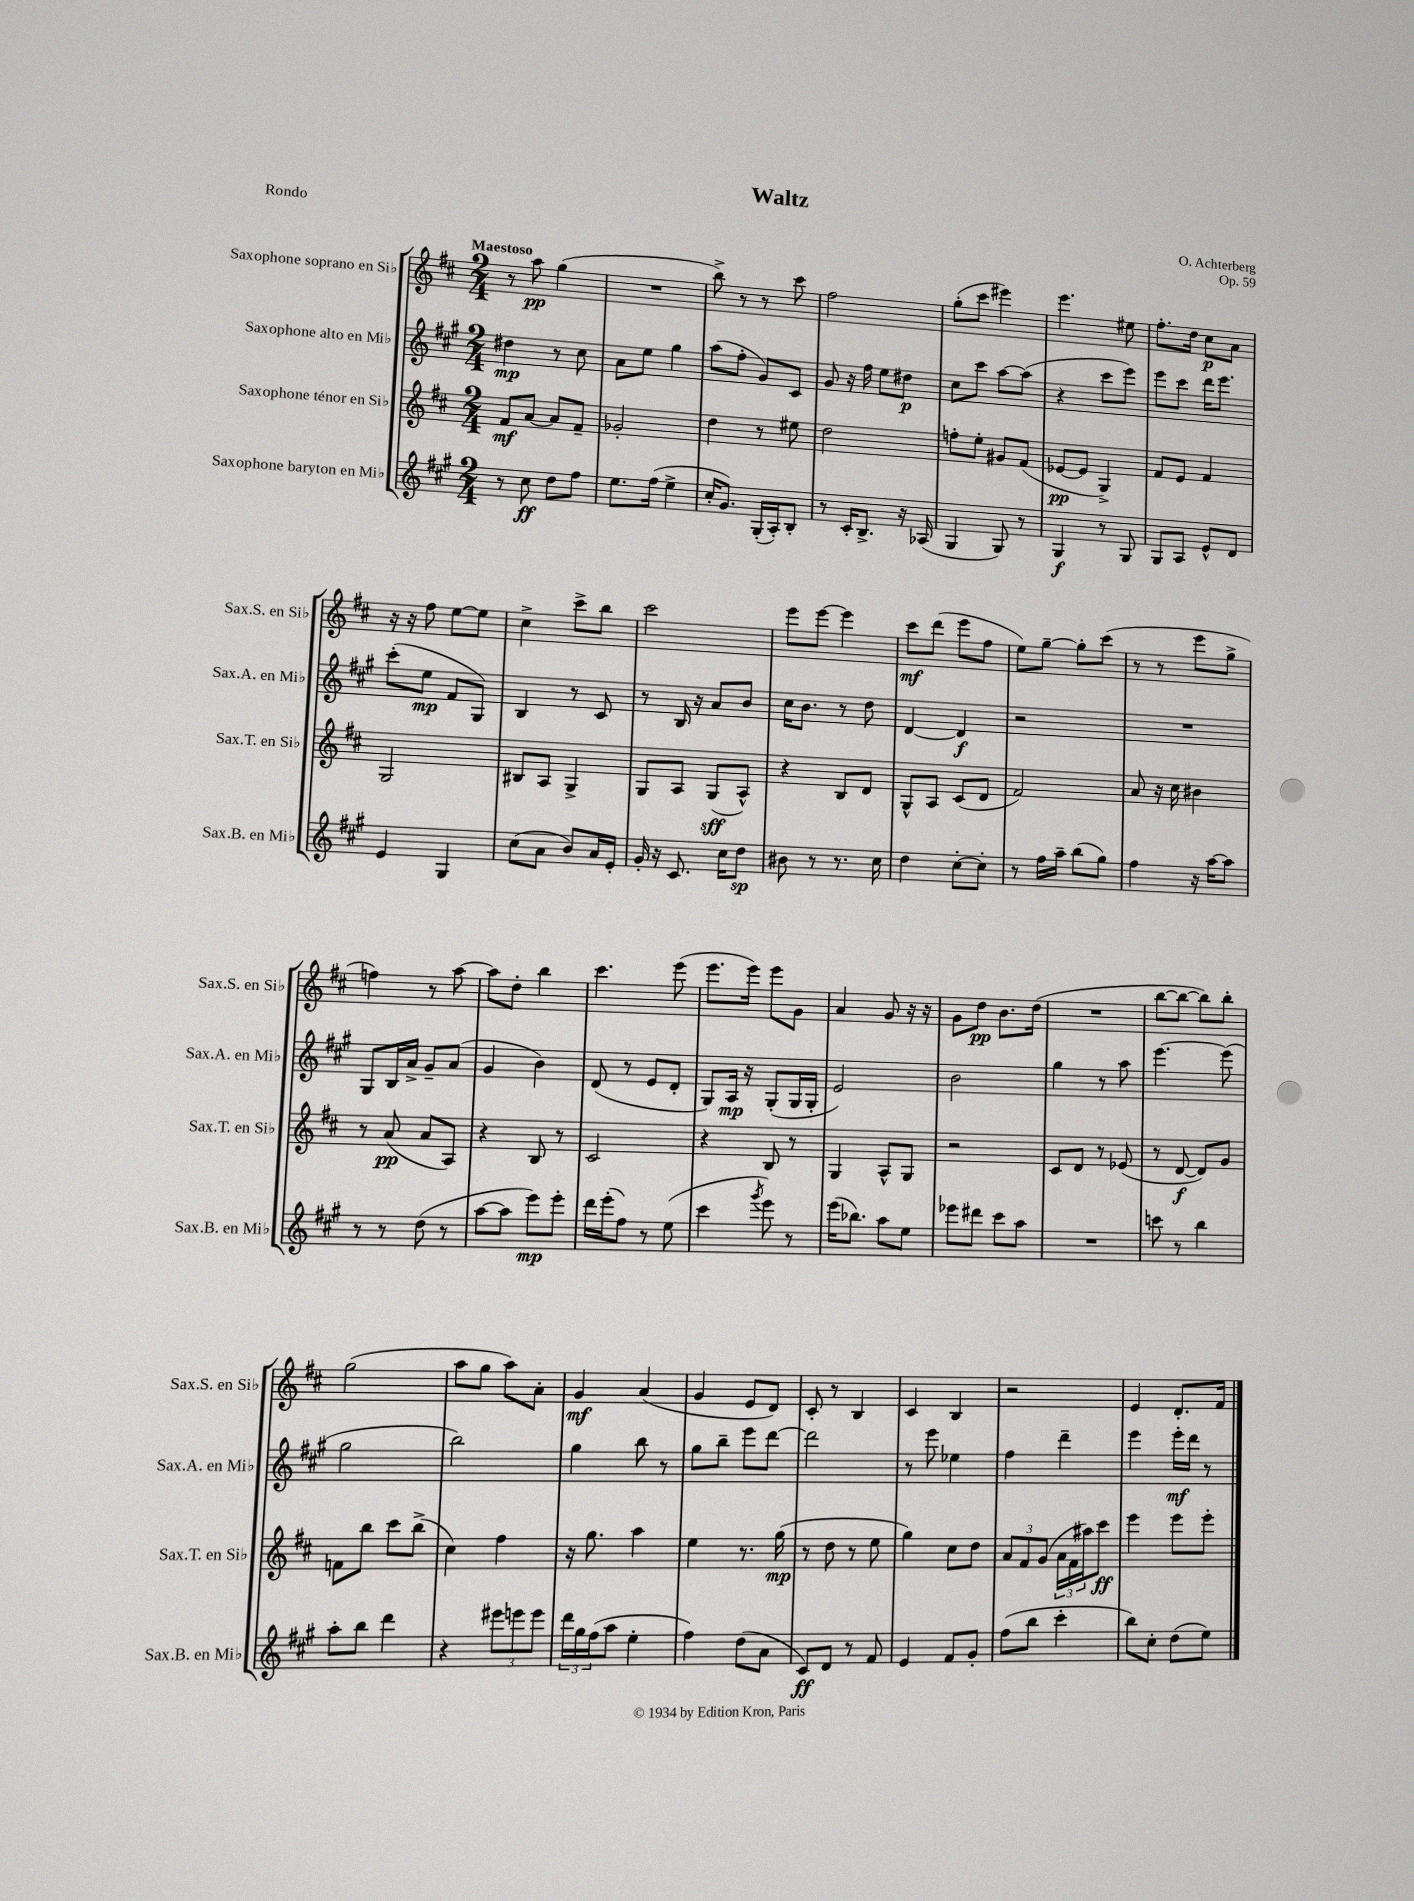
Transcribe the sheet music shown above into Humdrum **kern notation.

**kern	**dynam	**kern	**dynam	**kern	**dynam	**kern	**dynam
*part4	*part4	*part3	*part3	*part2	*part2	*part1	*part1
*staff4	*staff4	*staff3	*staff3	*staff2	*staff2	*staff1	*staff1
*I"Saxophone baryton en Mi♭	*	*I"Saxophone ténor en Si♭	*	*I"Saxophone alto en Mi♭	*	*I"Saxophone soprano en Si♭	*
*I'Sax.B. en Mi♭	*	*I'Sax.T. en Si♭	*	*I'Sax.A. en Mi♭	*	*I'Sax.S. en Si♭	*
*clefG2	*	*clefG2	*	*clefG2	*	*clefG2	*
*k[f#c#g#]	*	*k[f#c#]	*	*k[f#c#g#]	*	*k[f#c#]	*
*M2/4	*	*M2/4	*	*M2/4	*	*M2/4	*
=1	=1	=1	=1	=1	=1	=1	=1
!	!	!	!	!	!	!LO:TX:a:B:t=Maestoso	!
8r	.	8f#/L	mf	4dd#X\	mp	8r	.
8cc#\	ff	[8a/J	.	.	.	8aa\	pp
8dd\L	.	8a/L]	.	8r	.	(4gg\	.
8ff#\J	.	8f#~/J	.	8cc#\	.	.	.
=2	=2	=2	=2	=2	=2	=2	=2
8.ee\L	.	2g-X'/	.	8a\L	.	2r	.
.	.	.	.	8ee\J	.	.	.
(16ff#\Jk	.	.	.	.	.	.	.
4ee^\	.	.	.	4gg#\	.	.	.
=3	=3	=3	=3	=3	=3	=3	=3
16cc#'/KL	.	4dd\	.	(8aa\L	.	8bb^\)	.
8.g#/J)	.	.	.	.	.	.	.
.	.	.	.	8ff#'\J	.	8r	.
(16G#'/LL	.	8r	.	8g#/L)	.	8r	.
16A'/J)	.	.	.	.	.	.	.
8B'/J	.	8ee#X\	.	8c#/J	.	8ccc#\	.
=4	=4	=4	=4	=4	=4	=4	=4
8r	.	2dd\	.	8g#/	.	2ff#\	.
16c#'/KL	.	.	.	16r	.	.	.
8.B^/J	.	.	.	16ff#\	.	.	.
.	.	.	.	8ee\L	.	.	.
16r	.	.	.	8dd#X\J	p	.	.
(16A-X/	.	.	.	.	.	.	.
=5	=5	=5	=5	=5	=5	=5	=5
4G#/	.	8ffn'\L	.	8cc#\L	.	(8gg'\L	.
.	.	8ee'\J	.	8ccc#\J	.	8ccc#\J	.
8G#/)	.	8g#X/L	.	[8aa\L	.	4eee#X\)	.
8r	.	(8f#/J	.	(8aa\J]	.	.	.
=6	=6	=6	=6	=6	=6	=6	=6
4G#/	f	[8e-X/L	pp	4r	.	4.eee\	.
.	.	8e-/J]	.	.	.	.	.
8r	.	4G^/)	.	8ccc#\L	.	.	.
8G#/	.	.	.	8eee\J)	.	8ee#X\	.
=7	=7	=7	=7	=7	=7	=7	=7
8G#/L	.	8f#/L	.	8eee\L	.	8.ff#'\L	.
8A/J	.	8e/J	.	8ccc#\J	.	.	.
.	.	.	.	.	.	16dd\Jk	.
8e^^/L	.	4f#/	.	16ddd\KL	.	8cc#\L	p
.	.	.	.	8.eee\J	.	.	.
8d/J	.	.	.	.	.	8a\J	.
!!LO:LB:g=z
=8	=8	=8	=8	=8	=8	=8	=8
4e/	.	2G/	.	(8ccc#'\L	.	16r	.
.	.	.	.	.	.	16r	.
.	.	.	.	8ee\J	mp	8ff#\	.
4G#/	.	.	.	8f#/L	.	[8ee\L	.
.	.	.	.	8G#/J)	.	8ee\J]	.
=9	=9	=9	=9	=9	=9	=9	=9
(8cc#\L	.	8B#X/L	.	4B/	.	4cc#^\	.
8a\J	.	8A/J	.	.	.	.	.
8b/L)	.	4G^/	.	8r	.	8ccc#^\L	.
16a/L	.	.	.	8c#/	.	8bb\J	.
16e'/JJ	.	.	.	.	.	.	.
=10	=10	=10	=10	=10	=10	=10	=10
16g#'/	.	8G/L	.	8r	.	2ccc#\	.
16r	.	.	.	.	.	.	.
8.c#/	.	8A/J	.	16B/	.	.	.
.	.	.	.	16r	.	.	.
.	.	(8G/L	sff	8a/L	.	.	.
16cc#\KL	.	.	.	.	.	.	.
8dd\J	sp	8A^^/J)	.	8b/J	.	.	.
=11	=11	=11	=11	=11	=11	=11	=11
8b#X\	.	4r	.	16cc#\KL	.	8eee\L	.
.	.	.	.	8.b\J	.	.	.
8r	.	.	.	.	.	[8eee\J	.
8.r	.	8B/L	.	8r	.	4eee\]	.
.	.	8d/J	.	8dd\	.	.	.
16cc#\	.	.	.	.	.	.	.
=12	=12	=12	=12	=12	=12	=12	=12
4dd\	.	8G^^/L	.	[4d/	.	8ccc#\L	mf
.	.	8A/J	.	.	.	(8ddd\J	.
[8cc#'\L	.	(8c#/L	.	4d/]	f	8eee\L	.
8cc#'\J]	.	8d/J	.	.	.	8ff#\J	.
=13	=13	=13	=13	=13	=13	=13	=13
8r	.	2f#/)	.	2r	.	8ee\L)	.
16ff#\LL	.	.	.	.	.	[8gg~\J	.
16aa~\JJ	.	.	.	.	.	.	.
(8bb\L	.	.	.	.	.	8gg'\L]	.
8gg#\J)	.	.	.	.	.	(8ccc#\J	.
=14	=14	=14	=14	=14	=14	=14	=14
4ff#\	.	8a/	.	2r	.	8r	.
.	.	16r	.	.	.	8r	.
.	.	16cc#\	.	.	.	.	.
16r	.	4b#X\	.	.	.	8eee\L	.
[16aa\KL	.	.	.	.	.	.	.
8aa\J]	.	.	.	.	.	8gg^\J	.
!!LO:LB:g=z
=15	=15	=15	=15	=15	=15	=15	=15
8r	.	8r	.	8G#/L	.	4ffn\)	.
8r	.	(8a/	pp	16B/L	.	.	.
.	.	.	.	16a^/JJ	.	.	.
(8dd\	.	8a/L	.	8g#~/L	.	8r	.
8r	.	8A/J)	.	(8a/J	.	[8aa\	.
=16	=16	=16	=16	=16	=16	=16	=16
[8aa\L	.	4r	.	4g#/	.	8aa\L]	.
8aa\J]	.	.	.	.	.	8dd'\J	.
8eee\L)	mp	8B/	.	4b\)	.	4bb\	.
8eee'\J	.	8r	.	.	.	.	.
=17	=17	=17	=17	=17	=17	=17	=17
16ddd\LL	.	2c#/	.	(8d/	.	4.ccc#\	.
(16eee'\J	.	.	.	.	.	.	.
8ff#\J)	.	.	.	8r	.	.	.
8r	.	.	.	8e/L	.	.	.
(8ee\	.	.	.	8d'/J	.	(8eee\	.
=18	=18	=18	=18	=18	=18	=18	=18
4ccc#\	.	4r	.	8G#/L)	.	8.eee\L	.
.	.	.	.	16A/Jk	mp	.	.
.	.	.	.	16r	.	16eee\Jk)	.
8qggg#/	.	.	.	.	.	.	.
8eee\)	.	8B/	.	(8G#'/L	.	8eee\L	.
8r	.	8r	.	16G#/L	.	8g\J	.
.	.	.	.	16G#'/JJ	.	.	.
=19	=19	=19	=19	=19	=19	=19	=19
(16eee\KL	.	4G/	.	2e/)	.	4a/	.
8.bb-X\J)	.	.	.	.	.	.	.
8aa\L	.	8A^^/L	.	.	.	8g/	.
8ee\J	.	8G/J	.	.	.	16r	.
.	.	.	.	.	.	16r	.
=20	=20	=20	=20	=20	=20	=20	=20
8eee-X\L	.	2r	.	2b\	.	8g\L	.
8ddd#X\J	.	.	.	.	.	8dd\J	pp
8ccc#\L	.	.	.	.	.	8.b\L	.
8aa\J	.	.	.	.	.	.	.
.	.	.	.	.	.	(16dd\Jk	.
=21	=21	=21	=21	=21	=21	=21	=21
2r	.	8c#/L	.	4gg#\	.	2r	.
.	.	8d/J	.	.	.	.	.
.	.	8r	.	8r	.	.	.
.	.	(8e-X/	.	8aa\	.	.	.
=22	=22	=22	=22	=22	=22	=22	=22
8cccn\	.	8r	.	[4.eee\	.	[8bb\L	.
8r	.	[8d/	f	.	.	8bb\J_	.
4bb\	.	8d/L])	.	.	.	8bb\L])	.
.	.	8g/J	.	(8eee\]	.	8bb'\J	.
!!LO:LB:g=z
=23	=23	=23	=23	=23	=23	=23	=23
8aa'\L	.	8fn\L	.	2gg#\	.	(2gg\	.
8bb\J	.	8bb\J	.	.	.	.	.
4ddd\	.	8ccc#\L	.	.	.	.	.
.	.	(8bb^\J	.	.	.	.	.
=24	=24	=24	=24	=24	=24	=24	=24
4r	.	4cc#\)	.	2bb\)	.	8aa\L	.
.	.	.	.	.	.	8gg\J	.
12eee#X\L	.	4ff#\	.	.	.	8aa\L)	.
12eeen\	.	.	.	.	.	.	.
.	.	.	.	.	.	8a'\J	.
12eee\J	.	.	.	.	.	.	.
=25	=25	=25	=25	=25	=25	=25	=25
24ddd\LL	.	16r	.	4gg#\	.	4g/	mf
24gg#\	.	.	.	.	.	.	.
.	.	8.gg\	.	.	.	.	.
(24ff#\J	.	.	.	.	.	.	.
8aa\J	.	.	.	.	.	.	.
4ee'\	.	4aa\	.	8bb\	.	(4a/	.
.	.	.	.	8r	.	.	.
=26	=26	=26	=26	=26	=26	=26	=26
4ff#\)	.	4ee\	.	8gg#\L	.	4g/	.
.	.	.	.	8bb~\J	.	.	.
(8dd\L	.	8.r	.	8eee\L	.	8e/L	.
8a\J	.	.	.	[8ddd\J	.	8d/J)	.
.	.	(16gg\	mp	.	.	.	.
=27	=27	=27	=27	=27	=27	=27	=27
8c#/L)	ff	8r	.	2ddd\]	.	8c#'/	.
8d/J	.	8dd\	.	.	.	8r	.
8r	.	8r	.	.	.	4B/	.
8f#/	.	8ee\	.	.	.	.	.
=28	=28	=28	=28	=28	=28	=28	=28
4e/	.	4gg\)	.	8r	.	4c#/	.
.	.	.	.	8eee\	.	.	.
8f#/L	.	8cc#\L	.	4ee-X\	.	4B/	.
8g#'/J	.	8dd\J	.	.	.	.	.
=29	=29	=29	=29	=29	=29	=29	=29
(8ff#\L	.	12a/L	.	4ff#\	.	2r	.
.	.	12f#/	.	.	.	.	.
8bb\J	.	.	.	.	.	.	.
.	.	(12g/J	.	.	.	.	.
4ccc#'\	.	24a\LL	.	4ddd~\	.	.	.
.	.	24f#\	.	.	.	.	.
.	.	24aa#X\J)	.	.	.	.	.
.	.	8ccc#\J	ff	.	.	.	.
=30	=30	=30	=30	=30	=30	=30	=30
8bb\L)	.	4eee\	.	4eee\	.	4e/	.
8cc#'\J	.	.	.	.	.	.	.
(8dd\L	.	8eee\L	.	16eee'\LL	mf	8.d'/L	.
.	.	.	.	16ddd\JJ	.	.	.
8ee\J)	.	8eee'\J	.	8r	.	.	.
.	.	.	.	.	.	16f#/Jk	.
==	==	==	==	==	==	==	==
*-	*-	*-	*-	*-	*-	*-	*-
